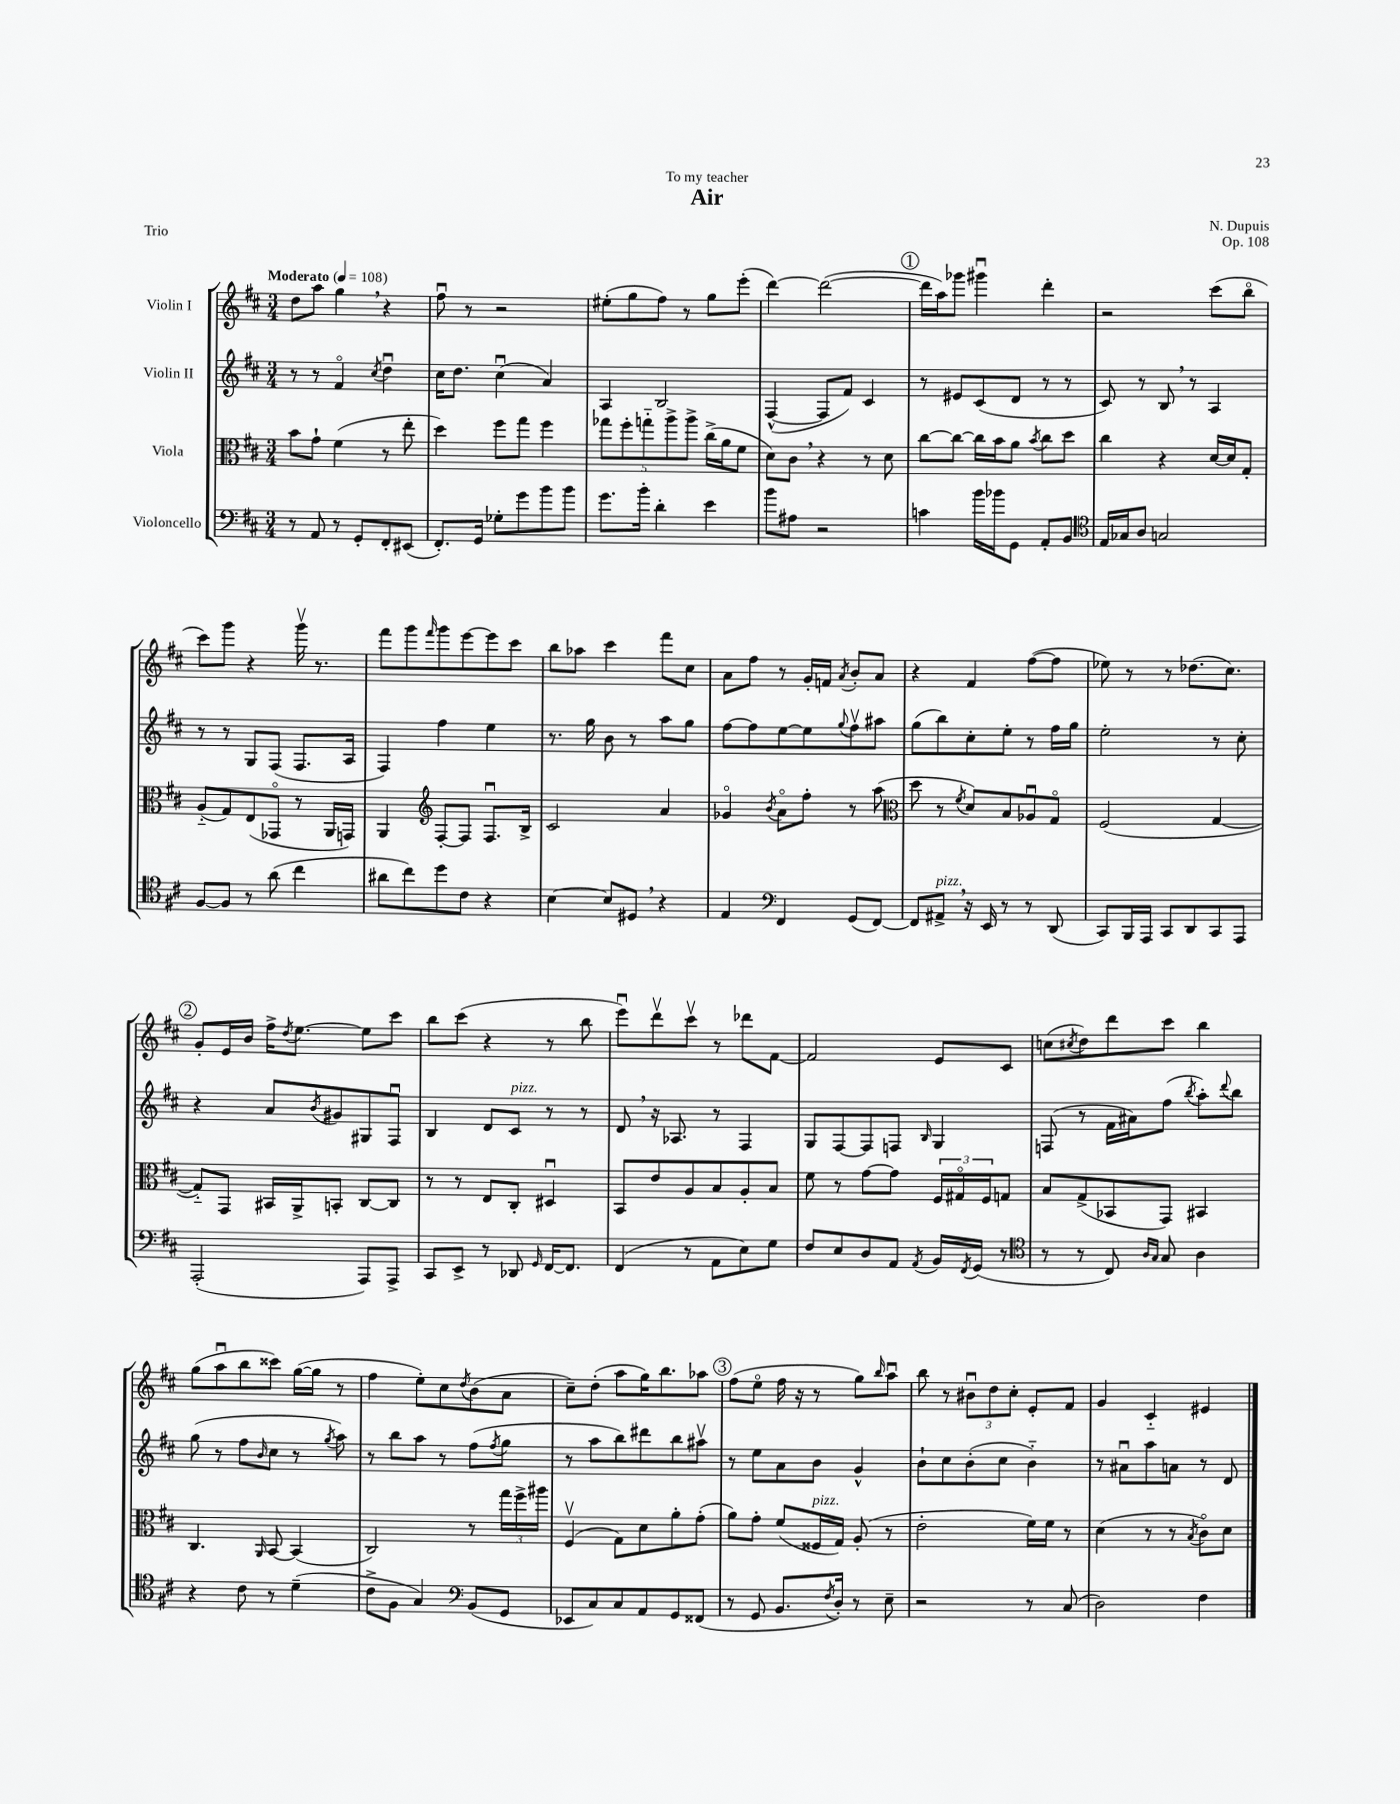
\header { title = "Air" composer = "N. Dupuis" dedication = "To my teacher" opus = "Op. 108" piece = "Trio" }
<<
\new StaffGroup <<
\new Staff = "s0" \with { instrumentName = "Violin I" } {
    \clef treble \key d \major \numericTimeSignature \time 3/4 \tempo "Moderato" 4 = 108
    d''8 a''8 g''4 \breathe r4 |
    fis''8\downbow r8 r2 |
    eis''8-.( g''8 fis''8) r8 g''8 e'''8-.( |
    d'''4~) d'''2~( |
    \mark \markup { \circle "1" } d'''16 a''16) ges'''8 gis'''4\downbow d'''4-. |
    r2 cis'''8( b''8\flageolet |
    cis'''8) g'''8 r4 g'''16\upbow r8. |
    fis'''8 g'''8 \grace { fis'''16 } g'''8 e'''8~ e'''8 cis'''8 |
    b''8 aes''8 cis'''4 fis'''8 cis''8 |
    a'8 fis''8 r8 g'16-. f'16 \acciaccatura { a'8 } b'8-. a'8 |
    r4 fis'4 fis''8~( fis''8 |
    ees''8) r8 r8 des''8.( cis''8.) |
    \mark \markup { \circle "2" } g'8-. e'16 b'16 fis''16-> \acciaccatura { d''8 } e''8.~ e''8 cis'''8 |
    b''8 cis'''8( r4 r8 b''8 |
    e'''8\downbow) d'''8\upbow cis'''8\upbow r8 des'''8 fis'8~ |
    fis'2 e'8 cis'8 |
    c''8( \acciaccatura { cis''8 } d''8) d'''8 cis'''8 b''4 |
    g''8( a''8\downbow b''8 cisis'''8) g''16~( g''16 r8 |
    fis''4 e''8-.) cis''8 \acciaccatura { d''8 } b'8( a'8 |
    cis''8--) d''8-.( a''8 g''16) b''8. aes''8 |
    \mark \markup { \circle "3" } fis''8( e''8\flageolet fis''16 r16 r8 g''8) \grace { b''16 } a''8\downbow |
    b''8 r8 \tuplet 3/2 { bis'8\downbow d''8 cis''8-. } e'8-. fis'8 |
    g'4 cis'4-_ eis'4 \bar "|." |
}
\new Staff = "s1" \with { instrumentName = "Violin II" } {
    \clef treble \key d \major \numericTimeSignature \time 3/4
    r8 r8 fis'4\flageolet \acciaccatura { cis''8 } d''4\downbow |
    cis''16 d''8. cis''4\downbow( a'4) |
    a4 b2 |
    fis4~-^( fis8 fis'8) cis'4 |
    \mark \markup { \circle "1" } r8 eis'8 cis'8( d'8 r8 r8 |
    cis'8) r8 b8 \breathe r8 a4 |
    r8 r8 g8 fis8( fis8. a16 |
    fis4) fis''4 e''4 |
    r8. g''16 b'8 r8 a''8 g''8 |
    fis''8~ fis''8 e''8~ e''8 \appoggiatura { g''8 } fis''8\upbow ais''8 |
    g''8( b''8) cis''8-. e''8-. r8 fis''16 g''16 |
    e''2-. r8 cis''8-. |
    \mark \markup { \circle "2" } r4 a'8 \acciaccatura { b'8 } gis'8 gis8 fis8\downbow |
    b4 d'8 cis'8^\markup { \italic "pizz." } r8 r8 |
    d'8 \breathe r16 aes8. r8 fis4 |
    g8 fis8~ fis8 f8 \grace { b16 } g4 |
    f8( r8 fis'16 ais'16) fis''8( \acciaccatura { b''8 } a''8-.) \appoggiatura { d'''8 } b''8 |
    g''8( r8 fis''8 \grace { b'16 } cis''8 r8 \acciaccatura { g''8 } a''8) |
    r8 b''8 a''8 r8 fis''8( \acciaccatura { fis''8 } g''8 |
    r8 a''8 b''8) dis'''8 b''8 ais''8\upbow |
    \mark \markup { \circle "3" } r8 e''8 a'8 b'8 g'4-^ |
    b'8-! cis''8 b'8-.( cis''8 b'4-_) |
    r8 ais'8\downbow a''8 a'8 r8 d'8 \bar "|." |
}
\new Staff = "s2" \with { instrumentName = "Viola" } {
    \clef alto \key d \major \numericTimeSignature \time 3/4
    b'8 g'8-! fis'4( r8 e''8-. |
    d''4) fis''8 g''8 fis''4 |
    \tuplet 5/4 { ges''8 fis''8-. g''8-_ a''8-> a''8-> } cis''16->( a'16 fis'8 |
    d'8) cis'8 \breathe r4 r8 d'8 |
    \mark \markup { \circle "1" } cis''8~ cis''8~ cis''16 b'16 a'8 \acciaccatura { b'8 } cis''8 d''8 |
    cis''4 r4 d'16~ d'16 g8-. |
    a8-_( g8) e8( ges,8\flageolet r8 a,16 g,16) |
    a,4 \clef treble fis8~-. fis8 fis8.\downbow b16-> |
    cis'2 a'4 |
    ges'4\flageolet \acciaccatura { b'8 } a'8\flageolet fis''8-. r8 a''8( |
    \clef alto d''8 r8 \acciaccatura { fis'8 } d'8) b8 aes8\downbow g8\flageolet |
    fis2( g4~ |
    \mark \markup { \circle "2" } g8-_) g,8 bis,16 a,16-> b,8-. cis8~ cis8 |
    r8 r8 e8 cis8-. dis4\downbow |
    b,8 e'8 a8 b8 a8-. b8 |
    fis'8 r8 g'8~ g'8 \tuplet 3/2 { fis16 gis16\flageolet fis16 } g8 |
    b8 g8->( bes,8 g,8) bis,4 |
    cis4. \grace { a,16 } b,8~ b,4( |
    cis2) r8 \tuplet 3/2 { g''16 fis''16-> ais''16 } |
    fis4\upbow( g8) d'8 a'8-. g'8-.( |
    \mark \markup { \circle "3" } a'8) g'8-. fis'8( fisis16^\markup { \italic "pizz." } g16) a8-.( r8 |
    e'2-. fis'16) fis'16 r8 |
    d'4( r8 r8 \acciaccatura { b8 } cis'8\flageolet) d'8 \bar "|." |
}
\new Staff = "s3" \with { instrumentName = "Violoncello" } {
    \clef bass \key d \major \numericTimeSignature \time 3/4
    r8 a,8 r8 g,8-. fis,8-. eis,8( |
    fis,8.-.) g,16 ges8-. g'8 b'8 b'8 |
    g'8. b'16-. d'4-. e'4 |
    b'8 ais8 r2 |
    \mark \markup { \circle "1" } c'4 b'16 bes'16 g,8 a,8-. b,8 |
    \clef tenor e16 ges16 a8 g2 |
    fis8~ fis8 r8 a'8( cis''4 |
    ais'8 cis''8) d''8 cis'8 r4 |
    b4~ b8 dis8 \breathe r4 |
    e4 \clef bass fis,4 g,8( fis,8~) |
    fis,8 ais,8->^\markup { \italic "pizz." } \breathe r16 e,16 r8 r8 d,8( |
    cis,8) b,,16 a,,16 cis,8 d,8 cis,8 a,,8 |
    \mark \markup { \circle "2" } a,,2-.( a,,8) a,,8-> |
    cis,8 e,8-> r8 des,8 \grace { g,16 } fis,16~ fis,8. |
    fis,4( r8 a,8 e8) g8 |
    fis8 e8 d8 a,8 \acciaccatura { a,8 } b,16 \acciaccatura { fis,8 } g,16( r8 |
    \clef tenor r8 r8 cis8) \grace { a16 g16 } g8 a4 |
    r4 cis'8 r8 d'4--( |
    cis'8-> fis8 g4) \clef bass b,8( g,8 |
    ees,8 cis8) cis8 a,8 g,8 fisis,8( |
    \mark \markup { \circle "3" } r8 g,8 b,8. \acciaccatura { fis8 } d16-.) r8 e8-- |
    r2 r8 cis8( |
    d2) fis4 \bar "|." |
}
>>
>>
\layout { \context { \Score \remove "Bar_number_engraver" } }
